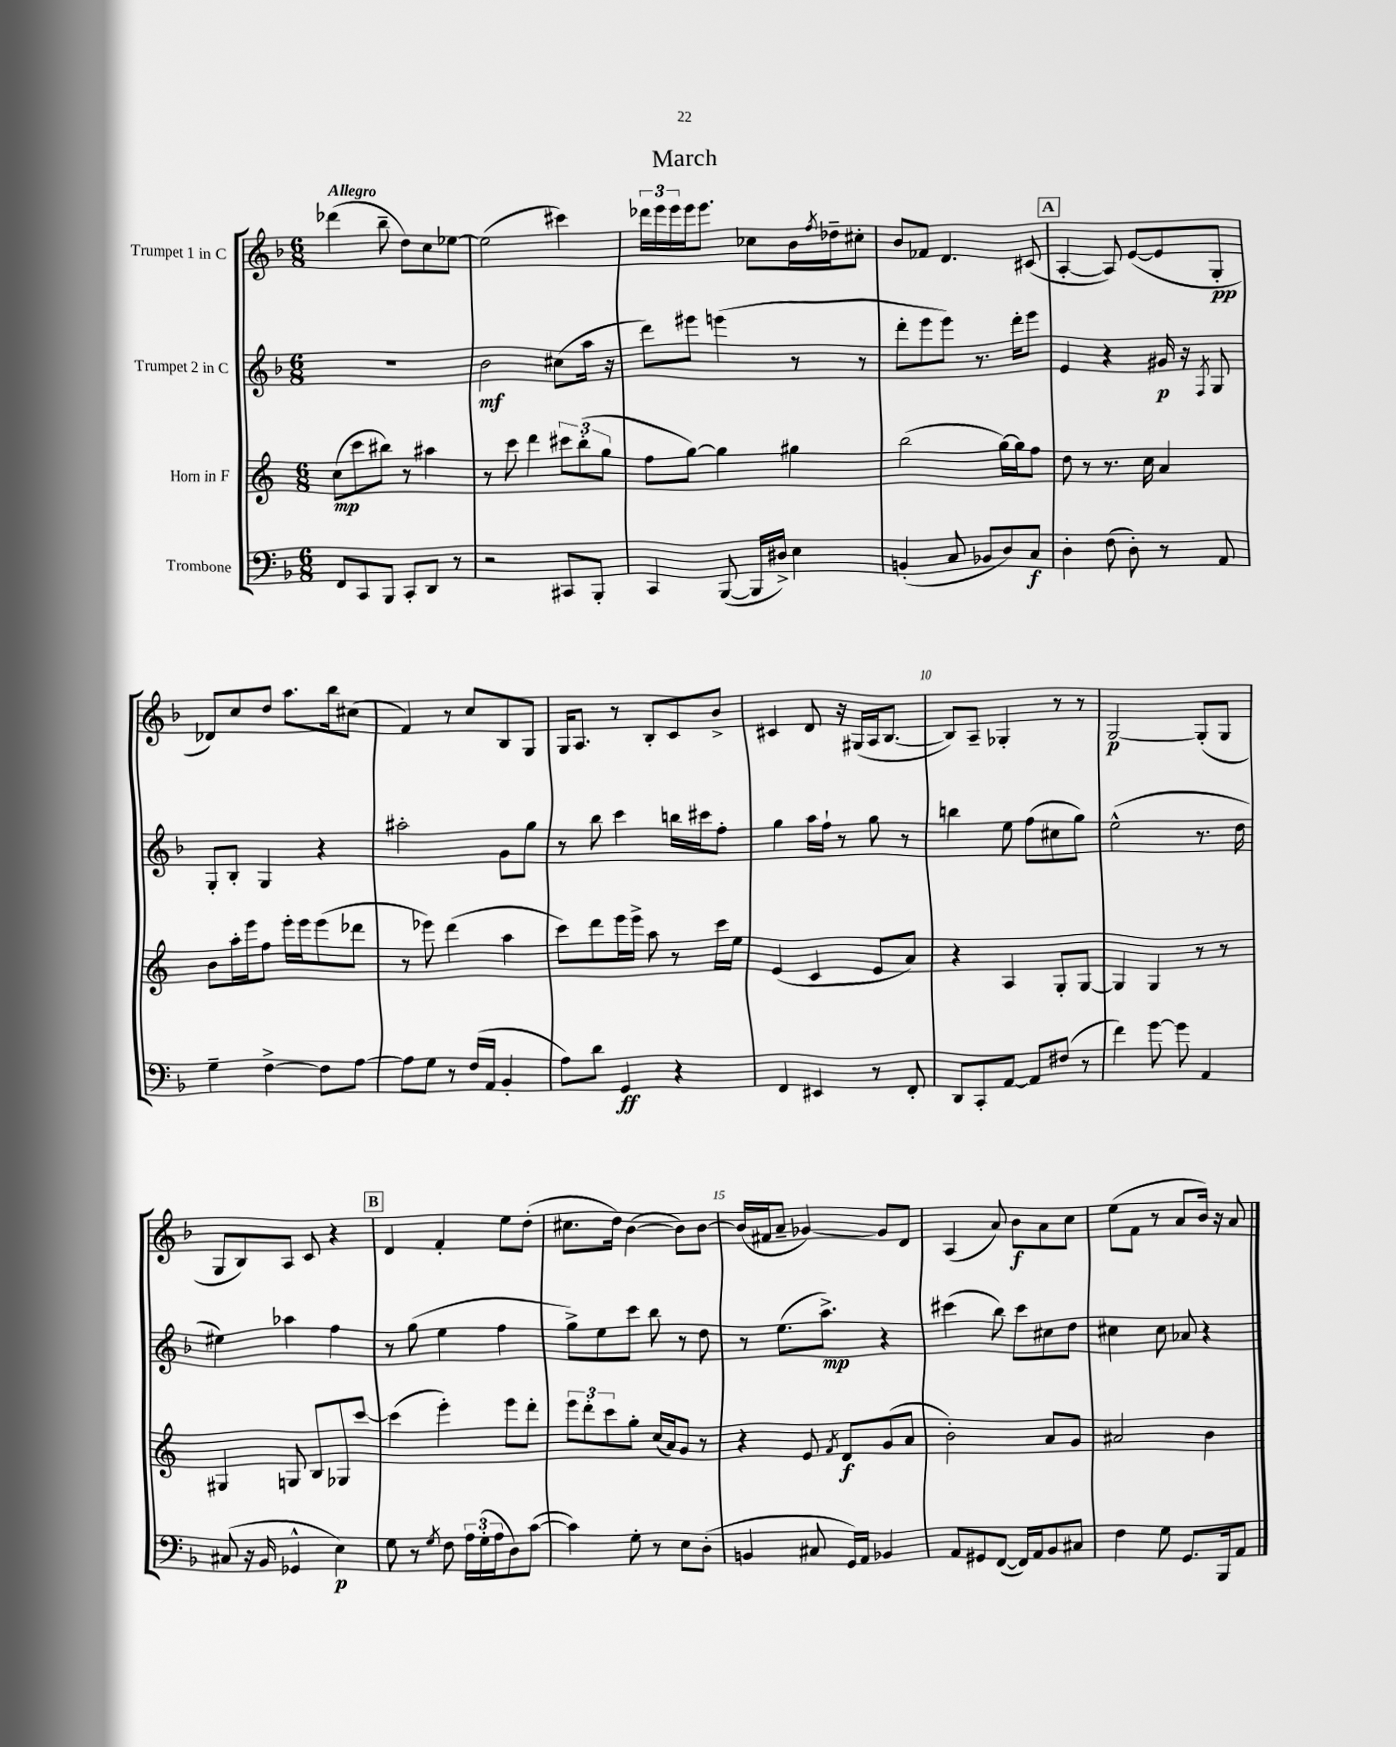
\header { title = "March" }
<<
\new StaffGroup <<
\new Staff = "s0" \with { instrumentName = "Trumpet 1 in C" } {
    \clef treble \key f \major \numericTimeSignature \time 6/8 \tempo "Allegro"
    des'''4( bes''8-- d''8) c''8 ees''8~ |
    ees''2( cis'''4) |
    \tuplet 3/2 { des'''16 e'''16 e'''16 } e'''16 e'''8. ces''8 bes'16 \acciaccatura { f''8 } des''16-- cis''8-. |
    bes'8 fes'8 d'4. cis'8( |
    \mark \markup { \box "A" } a4~-. a8) e'8~( e'8 g8-.\pp |
    des'8) c''8 d''8 a''8. bes''16 cis''8( |
    f'4) r8 c''8 bes8 g8 |
    g16 a8. r8 bes8-. c'8 bes'8-> |
    cis'4 d'8 r16 gis16( a16 bes8.~ |
    bes8) a8-- ges4-. r8 r8 |
    g2~\p g8-.( g8 |
    g8 bes8) a8 c'8 r4 |
    \mark \markup { \box "B" } d'4 f'4-. e''8 d''8-.( |
    cis''8. d''16) bes'4~( bes'8) bes'8~ |
    bes'16( fis'16 a'8-- ges'4~) ges'8 d'8 |
    a4( a'8) bes'8\f a'8 c''8 |
    e''8( f'8 r8 a'8 bes'16) r16 a'8 \bar "|." |
}
\new Staff = "s1" \with { instrumentName = "Trumpet 2 in C" } {
    \clef treble \key f \major \numericTimeSignature \time 6/8
    r2. |
    bes'2\mf cis''8( a''16 r16 |
    d'''8) eis'''8 e'''4( r8 r8 |
    d'''8-. e'''8 e'''8) r8. d'''16-. e'''8 |
    \mark \markup { \box "A" } e'4 r4 gis'16\p r16 \acciaccatura { f8 } g8 |
    g8-. bes8-. g4 r4 |
    ais''2-. g'8 g''8 |
    r8 bes''8 c'''4 b''16 cis'''16 f''8-. |
    g''4 a''16 f''16-! r8 g''8 r8 |
    b''4 e''8 f''8( cis''8 g''8) |
    e''2-^( r8. d''16 |
    eis''4) aes''4 f''4 |
    \mark \markup { \box "B" } r8 g''8( e''4 f''4 |
    g''8->) e''8 c'''8 bes''8 r8 d''8 |
    r8 e''8.( a''8.->\mp) r4 |
    cis'''4( bes''8) cis'''8 cis''8 d''8 |
    cis''4 cis''8 aes'8 r4 \bar "|." |
}
\new Staff = "s2" \with { instrumentName = "Horn in F" } {
    \clef treble \key c \major \numericTimeSignature \time 6/8
    c''8\mp( c'''8 bis''8) r8 ais''4 |
    r8 c'''8 d'''4 \tuplet 3/2 { cis'''8 b''8-.( g''8 } |
    f''8 g''8~) g''4 gis''4 |
    b''2( g''16~) g''16 f''8 |
    \mark \markup { \box "A" } d''8 r8 r8. c''16 a'4 |
    b'8 a''16-. e'''16 f''8 e'''16-. e'''16 e'''8( des'''8 |
    r8 ees'''8) d'''4( a''4 |
    c'''8) d'''8 e'''16 e'''16-> a''8 r8 c'''16 e''16 |
    e'4( c'4 e'8 a'8) |
    r4 a4 g8-. g8~ |
    g4 g4 r8 r8 |
    gis4 g8 b8 ges8 c'''8~ |
    \mark \markup { \box "B" } c'''4( e'''4-.) e'''8 d'''8-. |
    \tuplet 3/2 { e'''8 d'''8-. c'''8 } g''8-. c''16( a'16) g'8 r8 |
    r4 e'8 \acciaccatura { f'8 } d'8\f g'8( a'8 |
    b'2-.) a'8 g'8 |
    ais'2 b'4 \bar "|." |
}
\new Staff = "s3" \with { instrumentName = "Trombone" } {
    \clef bass \key f \major \numericTimeSignature \time 6/8
    f,8 c,8 bes,,8 c,8-. d,8 r8 |
    r2 cis,8 bes,,8-. |
    c,4 bes,,8~( bes,,16 dis16->) e4 |
    b,4-.( c8 bes,8 d8) c8\f |
    \mark \markup { \box "A" } d4-. f8( d8-.) r8 a,8 |
    g4-- f4~-> f8 a8~ |
    a8 g8 r8 f16( a,16 bes,4-. |
    a8) d'8 g,4\ff r4 |
    f,4 eis,4 r8 f,8-. |
    d,8 c,8-. a,8~ a,8 fis8( r8 |
    f'4) g'8~ g'8 a,4 |
    cis8( r16 bes,16 ges,4-^ e4\p) |
    \mark \markup { \box "B" } g8 r8 \acciaccatura { g8 } f8 \tuplet 3/2 { a16 g16-.( a16 } d8) c'8~( |
    c'4) g8-. r8 e8 d8-.( |
    b,4 cis8 g,16) a,16 bes,4 |
    a,8 gis,8 f,8~( f,16) a,16 bes,8 cis8 |
    f4 g8 g,8. bes,,16 a,8 \bar "|." |
}
>>
>>
\layout { \context { \Score \override BarNumber.break-visibility = ##(#f #t #t) barNumberVisibility = #(every-nth-bar-number-visible 5) } }
